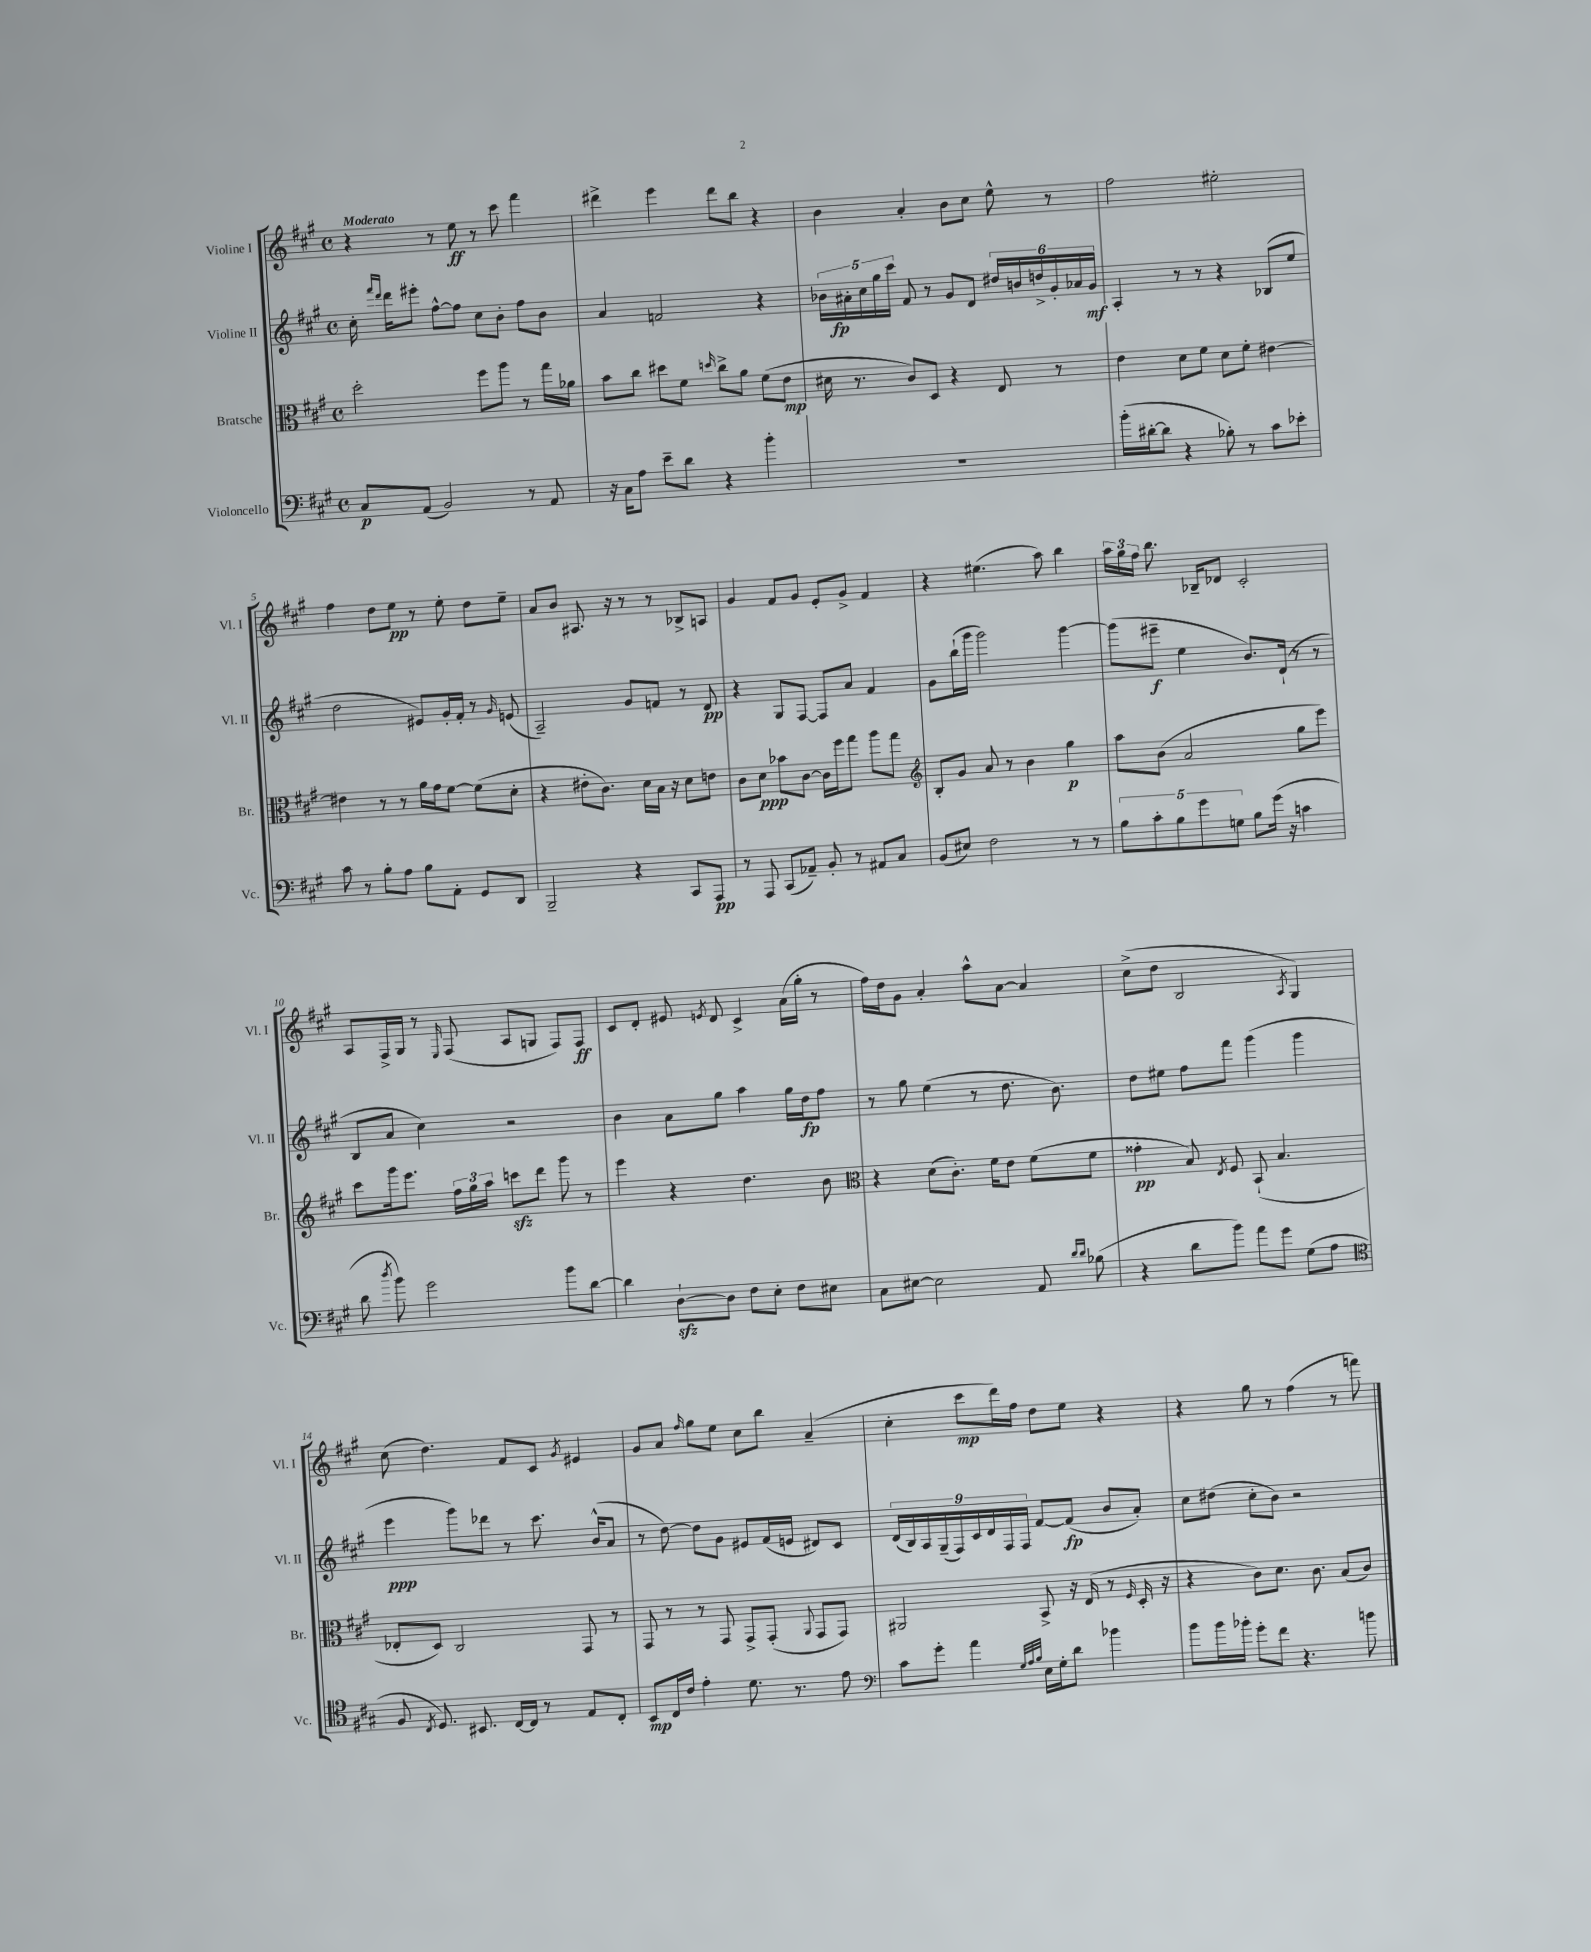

**kern	**kern	**kern	**kern
*staff4	*staff3	*staff2	*staff1
*clefF4	*clefC3	*clefG2	*clefG2
*k[f#c#g#]	*k[f#c#g#]	*k[f#c#g#]	*k[f#c#g#]
*M4/4	*M4/4	*M4/4	*M4/4
*met(c)	*met(c)	*met(c)	*met(c)
8C#/L	2dd'\	16cc#'\	4r
.	.	16qqfff#/LL	.
.	.	16qqddd/JJ	.
.	.	16ddd\LK	.
(8AA/J	.	8eee#'\J	.
2BB/)	.	[8ff#^^\L	8r
.	.	8ff#\]J	8ee\
.	8ff#\L	8cc#\L	8r
.	8aa\J	8b'\J	8ccc#\
8r	8r	8ff#\L	4fff#\
8AA/	16gg#\LL	8b\J	.
.	16a-\JJ	.	.
=	=	=	=
16r	8b\L	4a/	4ddd#^\
16C#\LK	.	.	.
8A\J	8cc#\J	.	.
8e~\L	8dd#\L	2f/	4eee\
8d\J	8f#\J	.	.
.	16qqdd/	.	.
4r	8cc#^\L	.	8ddd#\L
.	8a\J	.	8bb\J
4b'\	(8f#\L	4r	4r
.	8e\J	.	.
=	=	=	=
1r	16d#\	20b-\LL	4b\
.	.	20a#'\	.
.	8.r	.	.
.	.	20cc#\	.
.	.	20gg#\	.
.	.	20ccc#\JJ	.
.	8c#/L)	8f#/	4a'/
.	8D/J	8r	.
.	4r	8g#/L	8b\L
.	.	8d/J	8cc#\J
.	8E/	24dd#/LL	8ee^^\
.	.	24b/	.
.	.	24dd^/	.
.	8r	24g#'/	8r
.	.	24a-/	.
.	.	24g#/JJ	.
=	=	=	=
(16b'\LL	4e\	4A'/	2ff#\
[16d#'\J	.	.	.
8d#\]J	.	.	.
4r	8d\L	8r	.
.	8f#\J	8r	.
8B-'\)	8d\L	4r	2ee#'\
8r	8f#'\J	.	.
8c#\L	[4e#\	(8B-/L	.
8e-'\J	.	8ee/J	.
=	=	=	=
8c#\	4e#\]	2dd\	4ff#\
8r	.	.	.
8B'\L	8r	.	8dd\L
8A\J	8r	.	8ee\J
8B\L	16a\LL	8e#/L)	8r
.	16g#\J	.	.
8AA'\J	[8f#\J	16g#'/L	8ee'\
.	.	16f#'/JJ	.
8GG#/L	(8f#\]L	8r	8dd\L
.	.	16qqg#/	.
8DD/J	8d'\J	(8e/	8ee~\J
=	=	=	=
2BBB~/	4r	2A~/)	8a/L
.	.	.	8b/J
.	8e#'\L	.	8.A#/
.	8.c#\J)	.	.
.	.	.	16r
4r	.	8g#/L	8r
.	16d\LL	.	.
.	16B\JJ	8f/J	8r
.	16r	.	.
8CC#/L	8d\L	8r	8B-^/L
8AAA/J	8e\J	8d/	8A/J
=	=	=	=
8r	8c#\L	4r	4g#/
8AAA/	8d\J	.	.
(8CC#/L	8b-\L	8G#/L	8f#/L
8AA-~/J)	[8c#\J	[8F#/J	8g#/J
8BB'/	16c#\]LL	8F#/]L	8e'/L
.	16ff#\J	.	.
8r	8gg#\J	8a/J	8g#^/J
8AA#/L	8aa\L	4f#/	4f#/
8C#/J	8gg#\J	.	.
=	=	=	=
*	*clefG2	*	*
(8BB/L	8B'/L	8g#\L	4r
8E#/J)	8g#/J	(16bb`\L	.
.	.	16ggg#\JJ	.
2F#\	8a/	2ggg#\)	(4.ee#\
.	8r	.	.
.	4b\	.	.
.	.	.	8aa\)
8r	4gg#\	[4ggg#\	4bb\
8r	.	.	.
=	=	=	=
10B\L	8aa\L	(8ggg#\]L	24aa\LL
.	.	.	24gg#\
.	.	.	24ff#\JJ
10c#'\	.	.	.
.	(8b\J	8eee#~\J	8.bb\
10B\	.	.	.
.	2a/	4ee\	.
10g#\	.	.	.
.	.	.	16B-~/LK
.	.	.	8d-/J
10G\J	.	.	.
8B\L	.	8.b/L)	2c#'/
(16g#\Jk	.	.	.
16r	.	(16d`/Jk	.
4c\	8gg#\L	8r	.
.	8eee\J)	8r	.
=	=	=	=
8d\	8ccc#\L	8B/L	8A/L
8qdd/	.	.	.
8b\)	16ggg#\k	8a/J	16F#^/L
.	8.eee\J	.	16G#/JJ
2g#\	.	4cc#\)	8r
.	.	.	16qqE/
.	24ff#\LL	.	(8F#/
.	24gg#\	.	.
.	24aa\JJ	.	.
.	8ccc\L	2r	8A/L
.	8ddd\J	.	8G/J
8b\L	8ggg#\	.	8F#/L)
[8d\J	8r	.	8F#/J
=	=	=	=
4d\]	4eee\	4b\	8c#/L
.	.	.	8d'/J
[8D`\L	4r	8a\L	8e#/
.	.	.	8qe/
8D\]J	.	8gg#\J	8d/
8F#\L	4.dd\	4aa\	4c#^/
8E'\J	.	.	.
8F#\L	.	16gg#\LL	(16a\LL
.	.	16dd\J	16gg#'\JJ
8E#\J	8b\	8ff#\J	8r
=	=	=	=
*	*clefC3	*	*
8C#\L	4r	8r	16ff#\LL)
.	.	.	16dd\J
[8E#\J	.	8gg#\	8g#\J
2E#\]	(8d\L	(4ee\	4a'/
.	8.c#'\J)	.	.
.	.	8r	8aa^^\L
.	16f#\LK	.	.
.	8e\J	8.dd\	[8a\J
8AA/	(8f#\L	.	4a/]
.	.	8.b\)	.
16qqd/LL	.	.	.
16qqd/JJ	.	.	.
(8B-\	8f#\J	.	.
=	=	=	=
4r	4g##'\	8dd\L	(8cc#^\L
.	.	8ee#\J	8dd\J
8d\L	8B/)	8ff#\L	2B/
.	8qE/	.	.
8b\J)	8F#/	8fff#\J	.
8a\L	(8BB`/	(4ggg#\	.
8g#\J	4.B/	.	.
.	.	.	8qA/
(8G#\L	.	4ggg#\	4G#/)
8A\J	.	.	.
=	=	=	=
*clefC4	*	*	*
8F#/	8E-'/L	4eee\	(8cc#\
8qC#/	.	.	.
8.D/)	8D/J)	.	4.dd\)
.	2C#/	8ggg#\L)	.
8.BB#/	.	.	.
.	.	8ddd-\J	.
[16C#/LL	.	8r	8f#/L
16C#/]JJ	.	.	.
8r	.	8.ccc#\	8c#/J
.	.	.	8qg#/
8E/L	8GG#/	.	4e#/
.	.	(16b^^/LK	.
8C#'/J	8r	8a/J	.
=	=	=	=
8BB/L	8GG#/	8r	8g#/L
16C#/L	8r	[8dd\)	8a/J
16c#/JJ	.	.	.
.	.	.	16qqff#/
4e'\	8r	8dd\]L	8gg#\L
.	8GG#/	8g#\J	8ee\J
8.d\	8GG#^/L	8e#/L	8cc#\L
.	(8GG#'/J	(16f#/L	8bb\J
8.r	.	16e/JJ	.
.	8qqAA/	.	.
.	8GG#/L	8d#/L)	(4a~/
8e\	8GG#/J)	8c#/J	.
=	=	=	=
*clefF4	*	*	*
8c#\L	2AA#/	(18d/LL	4cc#'\
.	.	18B/)	.
.	.	18A/	.
8g#'\J	.	.	.
.	.	(18G#~/	.
.	.	18F#/)	.
4a\	.	.	8ccc#\L
.	.	18c#/	.
.	.	18d/	.
.	.	.	16ddd\L)
.	.	18F#/	.
.	.	.	16ff#\JJ
.	.	18F#/JJ	.
32qqG#/LLL	.	.	.
32qqA/	.	.	.
32qqB/JJJ	.	.	.
16E\LL	8BB^/	[8f#/L	8dd\L
16G#'\J	.	.	.
8d\J	16r	(8f#/]J	8ee\J
.	(16E/	.	.
4b-\	8r	8b/L	4r
.	16qqF#/	.	.
.	16D'/	8a'/J)	.
.	16r	.	.
=	=	=	=
8b\L	4r	8cc#\L	4r
16b\L	.	(8dd#\J	.
16b-'\JJ	.	.	.
8g#'\L	8c#\L)	8cc#'\L	8gg#\
8f#\J	8.d\J	8b\J)	8r
4.r	.	2r	(4ff#\
.	8.c#\	.	.
.	(8B/L	.	8r
8b\	8c#/J)	.	8fff\)
==	==	==	==
*-	*-	*-	*-
